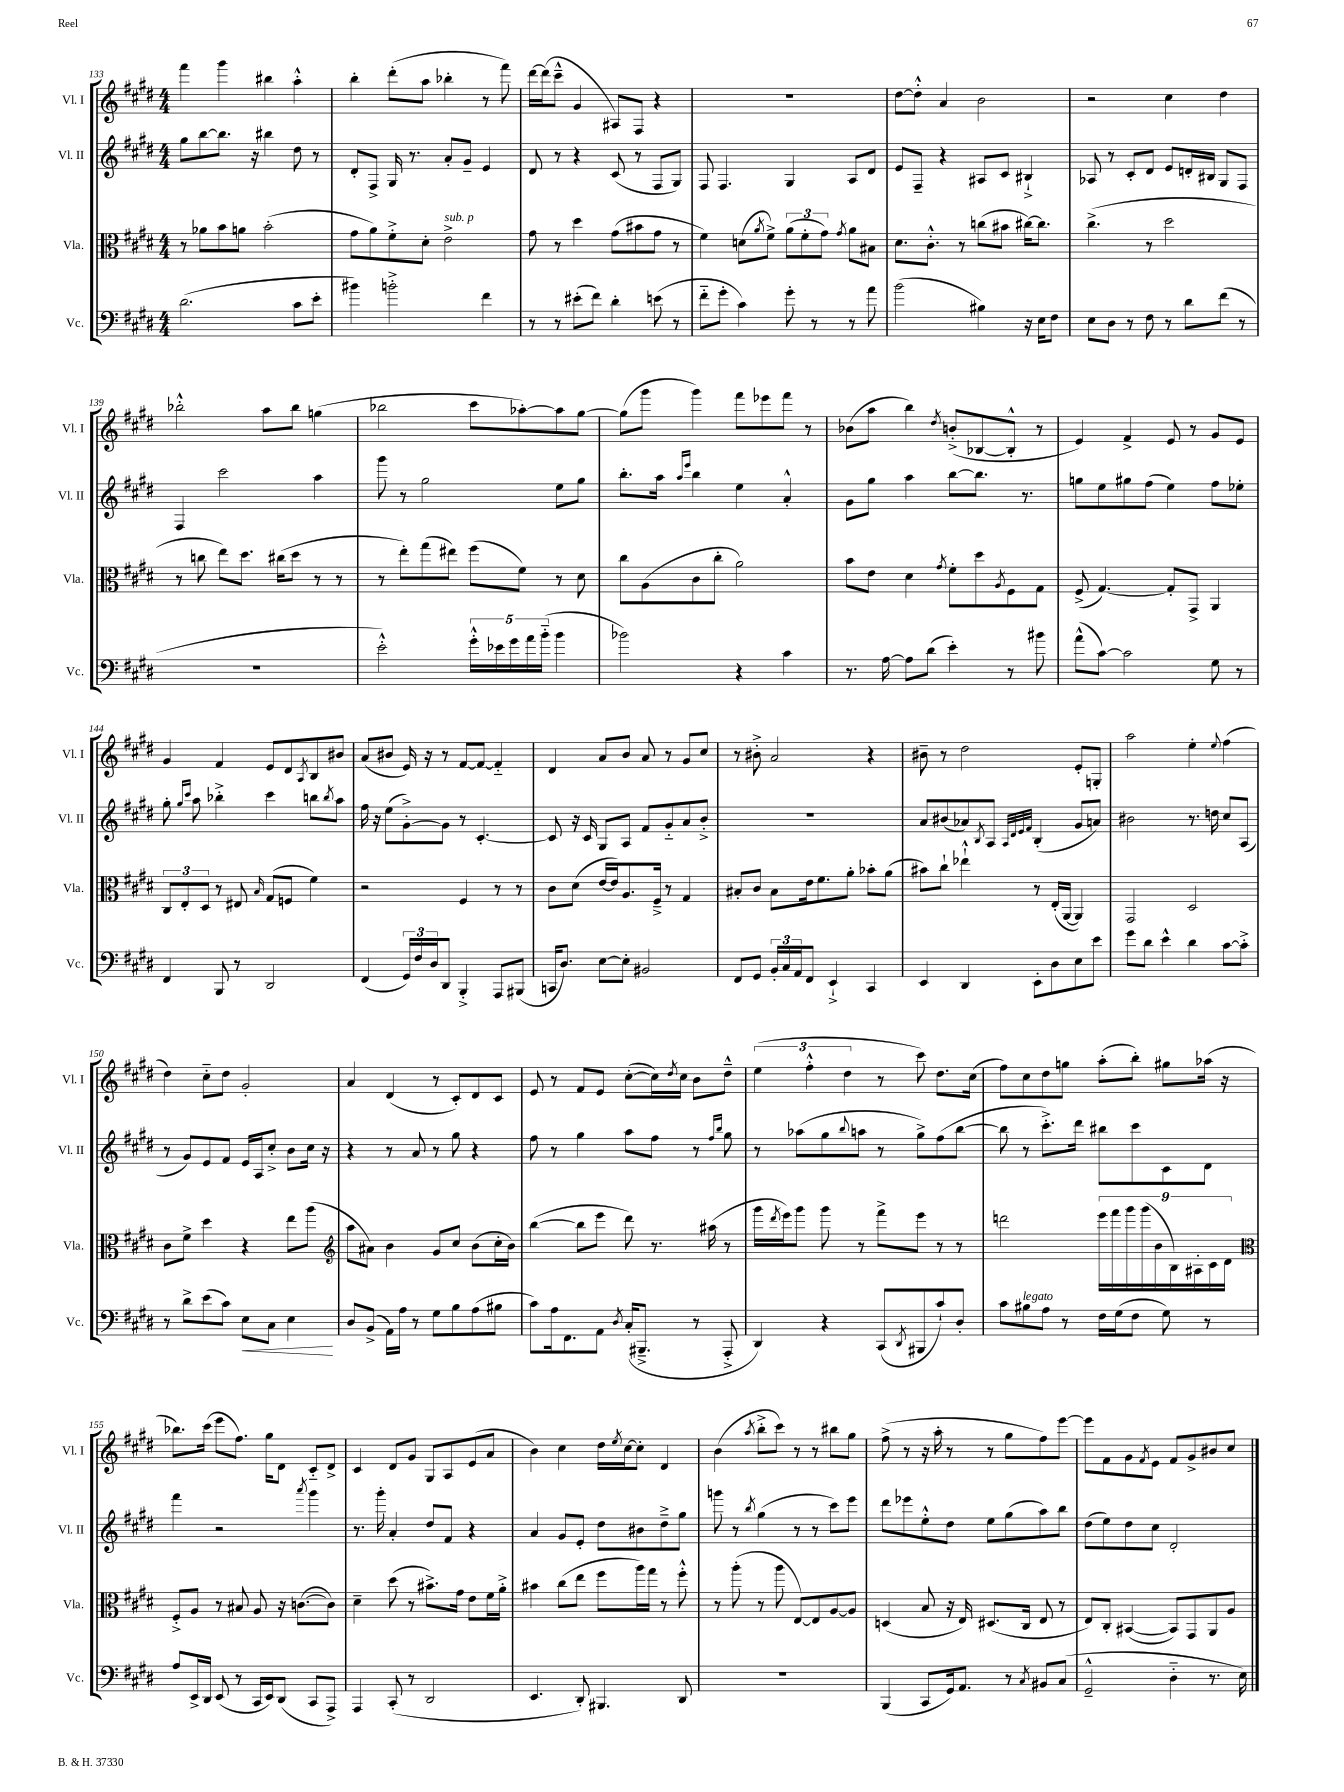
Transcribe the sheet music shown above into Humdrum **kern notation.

**kern	**kern	**kern	**kern
*staff4	*staff3	*staff2	*staff1
*clefF4	*clefC3	*clefG2	*clefG2
*k[f#c#g#d#]	*k[f#c#g#d#]	*k[f#c#g#d#]	*k[f#c#g#d#]
*M4/4	*M4/4	*M4/4	*M4/4
(2.d#	8r	8gg#	4fff#
.	8a-	[8bb	.
.	8b	8.bb]	4ggg#
.	8a	.	.
.	.	16r	.
.	(2b'	4bb#	4bb#
8c#	.	8dd#	4aa'^^
8e'	.	8r	.
=	=	=	=
4b#)	8g#	8d#'	4bb'
.	8a)	8F#^	.
2b'^	8f#'^	16G#	(8ddd#'
.	.	8.r	.
.	8d#'	.	8aa
.	2e^	8a'	4bb-'
.	.	8g#~	.
4f#	.	4e	8r
.	.	.	8fff#)
=	=	=	=
8r	8g#	8d#	[16ddd#
.	.	.	(16ddd#]
8r	8r	8r	8ccc#~^^
(8e#'	4dd#	4r	4g#
8f#)	.	.	.
4d#'	(8g#	(8c#	8A#)
.	8b#	8r	8F#
(8e	8g#	8F#	4r
8r	8r	8G#)	.
=	=	=	=
8f#'~	4f#)	8F#	1r
8g#'	.	4.F#	.
4c#)	(8d	.	.
.	8qa	.	.
.	8f#^)	.	.
8g#'	(12a	4G#	.
.	12f#'	.	.
8r	.	.	.
.	12g#)	.	.
.	8qg#	.	.
8r	8a	8A	.
8a	8B#	8d#	.
=	=	=	=
(2b	8.d#	8e	[8dd#
.	.	8F#~	8dd#'^^]
.	8.c#'^^	.	.
.	.	4r	4a
.	8r	.	.
4B#)	(8cc	8A#	2b
.	8b#	8c#	.
16r	[16cc#)	4B#`^	.
16E	8.cc#]	.	.
8F#	.	.	.
=	=	=	=
8E	(4.cc#^	8A-	2r
8D#	.	8r	.
8r	.	8c#'	.
8F#	8r	8d#	.
8r	2dd#	8e	4cc#
8d#	.	16d'	.
.	.	16B#	.
(8f#	.	8G#	4dd#
8r	.	8F#	.
=	=	=	=
1r	8r	4F#	2bb-'^^
.	8cc	.	.
.	8ee)	2ccc#	.
.	8.dd#	.	.
.	.	.	8aa
.	(16cc#	.	.
.	8dd#	.	8bb-
.	8r	4aa	(4gg
.	8r	.	.
=	=	=	=
2e'^^)	8r	8ggg#	2bb-
.	8ee')	8r	.
.	(8gg#	2gg#	.
.	8ee#)	.	.
20g#'^^	(8ff#	.	8ccc#
20e-	.	.	.
20g#	.	.	.
.	8f#)	.	[8aa-')
20a	.	.	.
(20b'~	.	.	.
4b	8r	8ee	8aa-]
.	8d#	8gg#	[8gg#
=	=	=	=
2b-)	8cc#	8.bb'	(8gg#]
.	(8A	.	8ggg#
.	.	16aa	.
.	.	16qqaa	.
.	.	16qqeee	.
.	8c#	4bb	4ggg#)
.	8cc#'	.	.
4r	2a)	4ee	8fff#
.	.	.	8eee-
4c#	.	4a'^^	8fff#
.	.	.	8r
=	=	=	=
8.r	8b	8g#	(8b-
.	8e	8gg#	8aa
[16A	.	.	.
8A]	4d#	4aa	4bb)
(8d#	.	.	.
.	8qg#	.	8qdd#
4e')	8f#'	[8bb	(8b'^
.	8dd#	8.bb]	[8B-
.	8qA	.	.
8r	8F#	.	8B-'^^]
.	.	8.r	.
8b#	8G#	.	8r
=	=	=	=
(8a^^	(8F#^	8gg	4e)
[8c#)	[4.G#)	8ee	.
2c#]	.	8gg#	4f#^
.	.	(8ff#	.
.	8G#']	4ee)	8e
.	8GG#^	.	8r
8G#	4AA	8ff#	8g#
8r	.	8ee-'	8e
=	=	=	=
4FF#	12C#	8gg#'	4g#
.	12E'	.	.
.	.	16qqgg#	.
.	.	16qqccc#	.
.	.	8aa	.
.	12D#	.	.
8BBB	8r	4bb-'^	4f#
8r	8E#	.	.
.	16qqB	.	.
2DD#	(8G#	4ccc#	8e
.	8F	.	8d#
.	.	.	8qA
.	4f#)	8bb	8B
.	.	8qbb	.
.	.	8aa	8b#
=	=	=	=
(4FF#	2r	16ff#	(8a
.	.	16r	.
.	.	(8ee	8b#
24GG#)	.	[8g#'^)	16e)
24F#	.	.	.
.	.	.	16r
24D#	.	.	.
8DD#	.	8g#]	8r
4BBB'^	4F#	8r	[8f#
.	.	[4.c#'	8f#_
8AAA	8r	.	4f#'~]
(8BBB#	8r	.	.
=	=	=	=
16CC	8c#	8c#]	4d#
8.D#)	.	.	.
.	(8d#	16r	.
.	.	16c#	.
[8E	[16e	8G#	8a
.	16e])	.	.
8E']	8.A	8A	8b
2BB#	.	8f#	8a
.	16F#~^	.	.
.	8r	8g#'~	8r
.	4G#	8a	8g#
.	.	8b'^	8cc#
=	=	=	=
8FF#	8B#'	1r	8r
8GG#	8c#	.	8b#'^
24BB'	8B#	.	2a
24C#	.	.	.
24AA	.	.	.
8FF#	16e	.	.
.	8.f#	.	.
4EE`^	.	.	.
.	8a'	.	.
4CC#	8b-'	.	4r
.	(8a	.	.
=	=	=	=
4EE	8b#)	8a	8b#~
.	8cc#`	(8b#	8r
4DD#	4ee-`^^	8a-)	2dd#
.	.	8qB	.
.	.	8A	.
.	.	32qqA	.
.	.	32qqd#	.
.	.	32qqe	.
.	.	32qqf#	.
8EE'	8r	(4B'	.
8D#	(16E'	.	.
.	[16AA	.	.
8E	4AA])	8g#	8e'
8e	.	8a)	8G'
=	=	=	=
8g#	2GG#	2b#	2aa
8d#	.	.	.
4e^^	.	.	.
4d#	2D#	8.r	4ee'
.	.	16dd	.
.	.	.	8qqee
[8c#	.	8cc#	(4ff#
8c#'^]	.	(8A	.
=	=	=	=
8r	8c#	8r	4dd#)
8d#^	8f#^	8g#)	.
(8e	4dd#	8e	8cc#'~
8c#)	.	8f#	8dd#
8E	4r	16e	2g#'
.	.	16A	.
8C#	.	8cc#'^	.
4E	8ee	8b	.
.	(8aa	16cc#	.
.	.	16r	.
=	=	=	=
*	*clefG2	*	*
8D#	8aa	4r	4a
(8BB^	8a#)	.	.
16AA)	4b	8r	(4d#
16A	.	.	.
8r	.	8a	.
8G#	8g#	8r	8r
8B	8cc#	8gg#	8c#')
(8A	(8b	4r	8d#
8B#	16cc#'	.	8c#
.	16b)	.	.
=	=	=	=
8c#)	([4bb	8ff#	8e
16A	.	8r	8r
8.FF#	.	.	.
.	8bb]	4gg#	8f#
8AA	8eee	.	8e
8qD#	.	.	.
(16C#'	8ddd#)	8aa	([8cc#'
8.BBB#~^	.	.	.
.	8.r	8ff#	16cc#])
.	.	.	8qdd#
.	.	.	16cc#
8r	.	8r	8b
.	(16aa#	.	.
.	.	16qqff#	.
.	.	16qqbb	.
8AAA'^	8r	8gg#	8dd#~^^
=	=	=	=
4DD#)	16ggg#	8r	(6ee
.	8qddd#	.	.
.	16eee)	.	.
.	8ggg#	(8aa-	.
.	.	.	6ff#'^^
4r	8ggg#	8gg#	.
.	.	.	6dd#
.	.	8qqbb	.
.	8r	8aa	.
(8CC#	8fff#^	8r	8r
8qDD#	.	.	.
8BBB#	8eee	8gg#^)	8ccc#)
8c#`)	8r	(8ff#	8.dd#
8D#'	8r	[8bb	.
.	.	.	(16cc#
=	=	=	=
8c#	2ddd	8bb]	8ff#)
8B#	.	8r	8cc#
8A	.	8.ccc#'^)	8dd#
8r	.	.	8gg
.	.	16ddd#	.
16F#	18eee	8bb#	(8aa'
.	18fff#	.	.
(16G#	.	.	.
.	18ggg#	.	.
8F#	.	8ccc#	8bb')
.	(18ggg#	.	.
.	18b	.	.
8G#)	.	8c#	8gg#
.	18B)	.	.
.	18A#'	.	.
8r	.	8d#	(16aa-
.	18c#	.	.
.	.	.	16r
.	18d#	.	.
=	=	=	=
*	*clefC3	*	*
8A	8F#'^	4fff#	8.bb-)
16EE^	8A	.	.
16DD#	.	.	(16ccc#
(8EE	8r	2r	8eee
8r	8B#	.	8.ff#)
16CC#	8A	.	.
16EE)	.	.	16gg#
(8DD#	16r	.	8d#
.	([8.c	.	.
.	.	8qaaa	.
8CC#	.	4ggg#	8c#'~
8AAA^)	8c])	.	8d#^
=	=	=	=
4AAA	4d#~	8.r	4c#
.	.	16ggg#'	.
(8CC#'	(8dd#	4a'	8d#
8r	8r	.	8g#
2DD#	8.b#^)	8dd#	8G#
.	.	8f#	8A
.	16g#	.	.
.	8e	4r	(8e
.	16f#	.	8a
.	16a'^	.	.
=	=	=	=
4.EE	4b#	4a	4b)
.	(8cc#	8g#	4cc#
8DD#')	8ee	8e'	.
4.BBB#	8ff#	8dd#	16dd#
.	.	.	8qee
.	.	.	[16cc#
.	16aa)	8b#	8cc#']
.	16gg#	.	.
.	8r	8dd#~^	4d#
8DD#	8ff#'^^	8gg#	.
=	=	=	=
1r	8r	8ggg	(4b
.	(8aa'	8r	.
.	.	8qbb	8qaa
.	8r	(4gg#	8bb'^
.	8aa	.	8ccc#)
.	[8E)	8r	8r
.	8E]	8r	8r
.	[8A	8ccc#)	8bb#
.	8A]	8eee	8gg#
=	=	=	=
(4BBB	(4D	8ddd#	(8ff#^
.	.	8eee-	8r
8CC#	8B	8ee'^^	16r
.	.	.	16aa'
16GG#)	16r	8dd#	8r
8.AA	16E)	.	.
.	(8.D#	8ee	8r
8r	.	(8gg#	8gg#
.	16C#	.	.
8qC#	.	.	.
8BB#	8E	8aa)	8ff#)
(8C#	8r	8bb	[8eee
=	=	=	=
2GG#~^^	8E)	(8dd#	8eee]
.	8C#'	8ee)	8f#
.	([4BB#	8dd#	8g#
.	.	.	8qf#
.	.	8cc#	8e
4D#'~	8BB#])	2d#'	8f#
.	8GG#	.	8g#^
8.r	8AA	.	8b#
.	8A	.	8cc#
16E)	.	.	.
==	==	==	==
*-	*-	*-	*-
